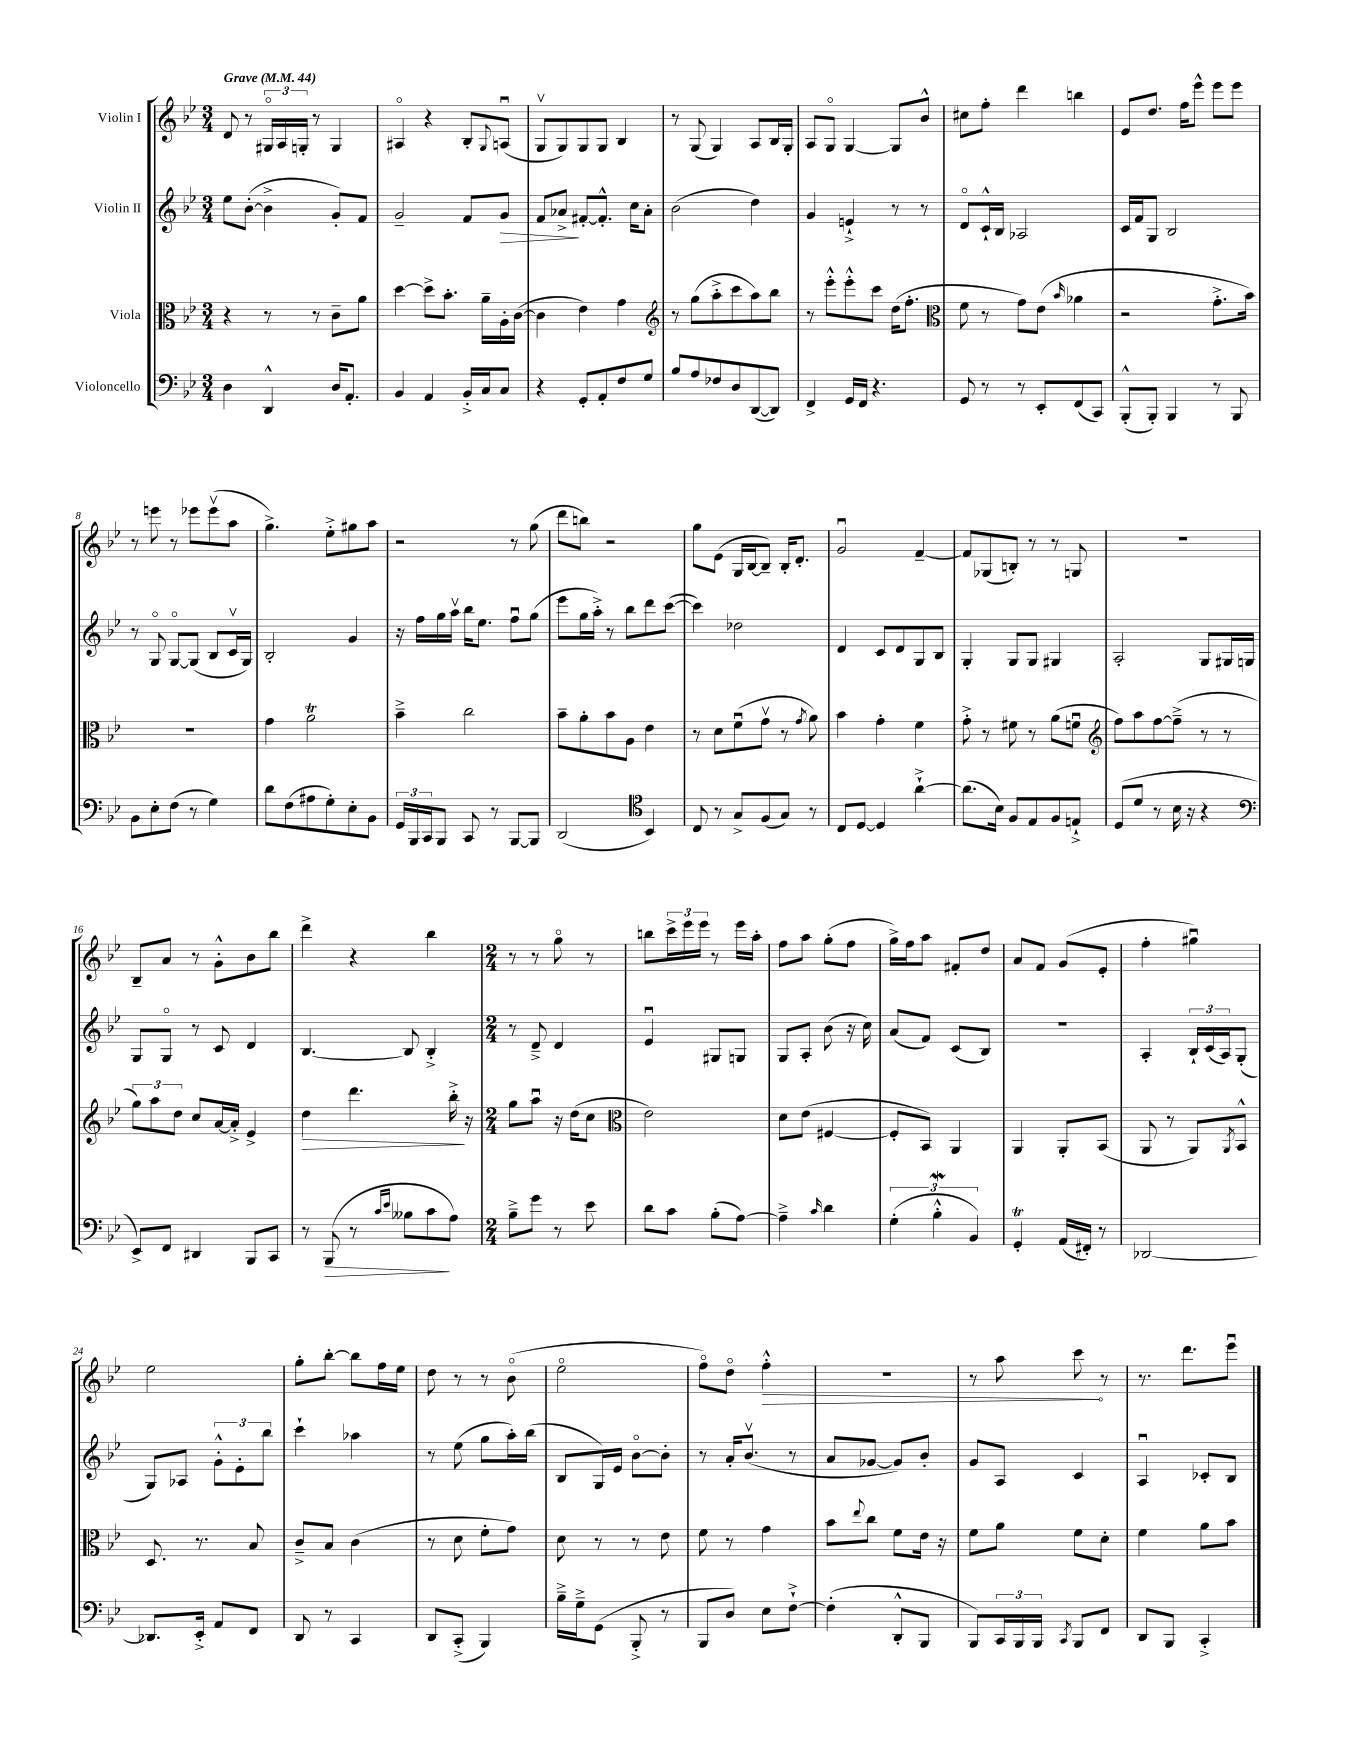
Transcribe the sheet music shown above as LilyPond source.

<<
\new StaffGroup <<
\new Staff = "s0" \with { instrumentName = "Violin I" } {
    \clef treble \key bes \major \numericTimeSignature \time 3/4 \tempo "Grave" 4 = 44
    d'8 r8 \tuplet 3/2 { gis16\flageolet a16 g16-. } r8 g4 |
    ais4\flageolet r4 bes8-. \appoggiatura { g8 } a8\downbow( |
    g8\upbow g8) g8 g8 bes4 |
    r8 g8( g4) a8 bes16 g16-. |
    a8 g8\flageolet g4~ g8 bes'8-^ |
    cis''8 f''8-. d'''4 b''4 |
    ees'8 d''8. f''16 ees'''8-^ ees'''8 ees'''8 |
    r8 e'''8 r8 ees'''8 ees'''8\upbow( a''8 |
    g''4.->) ees''8-.-> gis''8 a''8 |
    r2 r8 g''8( |
    d'''8 b''8) r2 |
    g''8 ees'8( g16 bes16~ bes8--) bes16-. d'8.-. |
    g'2\downbow f'4~-- |
    f'8 ges8( b8-.) r8 r8 g8 |
    R2. |
    bes8-- a'8 r8 g'8-.-^ bes'8 bes''8 |
    d'''4-> r4 bes''4 |
    \numericTimeSignature \time 2/4 r8 r8 g''8\flageolet r8 |
    b''8 \tuplet 3/2 { c'''16-> ees'''16 ees'''16 } r8 ees'''16 a''16-. |
    f''8 a''8 g''8-.( f''8 |
    g''16->) f''16 a''8 fis'8-. d''8 |
    a'8 f'8 g'8( ees'8-. |
    f''4-. gis''4\downbow) |
    ees''2 |
    g''8-. bes''8~-. bes''8 f''16 ees''16 |
    d''8 r8 r8 bes'8\flageolet( |
    ees''2\flageolet |
    f''8\flageolet) d''8\flageolet \once \override Hairpin.circled-tip = ##t f''4-.-^\> |
    R2 |
    r8 a''8 c'''8\! r8 |
    r8. d'''8. ees'''8\downbow \bar "|." |
}
\new Staff = "s1" \with { instrumentName = "Violin II" } {
    \clef treble \key bes \major \numericTimeSignature \time 3/4
    ees''8 bes'8~-.( bes'4-> g'8-.) f'8 |
    g'2-- f'8 g'8\> |
    f'8 aes'8->\! fis'8~-. fis'8.-.-^ c''16 aes'8-. |
    bes'2( d''4) |
    g'4 e'4-!-> r8 r8 |
    d'8\flageolet c'16-!-^ bes16 aes2 |
    c'16 f'16 g8 bes2 |
    r8 g8\flageolet g8~\flageolet g8( bes8 c'16\upbow g16) |
    bes2-. g'4 |
    r16 f''16 g''16 a''16\upbow bes''16 ees''8. f''8\downbow g''8( |
    ees'''8 g''16 a''16-.->) r8 bes''8 d'''8 c'''8~( |
    c'''4) des''2 |
    d'4 c'8 d'8 g8 bes8 |
    g4-. g8 g8 gis4 |
    a2-. g8 gis16 g16 |
    g8 g8\flageolet r8 c'8 d'4 |
    bes4.~ bes8 bes4-.-> |
    \numericTimeSignature \time 2/4 r8 d'8---> d'4 |
    ees'4\downbow gis8 g8 |
    g8 a8-. bes'8( r16 c''16) |
    a'8( f'8) c'8( bes8) |
    r2 |
    a4-. \tuplet 3/2 { bes16-! c'16( a16) } g8-.( |
    g8) aes8 \tuplet 3/2 { g'8-.-^ ees'8-. bes''8 } |
    c'''4-! aes''4 |
    r8 ees''8( g''8 a''16-.) bes''16( |
    bes8 g16) ees'16 bes'8~\flageolet bes'8-. |
    r8 a'16-. bes'8.\upbow( r8 |
    a'8 ges'8~ ges'8) bes'8-. |
    g'8 a8 c'4 |
    a4\downbow ces'8-. bes8 \bar "|." |
}
\new Staff = "s2" \with { instrumentName = "Viola" } {
    \clef alto \key bes \major \numericTimeSignature \time 3/4
    r4 r8 r8 c'8-- a'8 |
    d''4~ d''8-> bes'8.-. a'16-- a16-. c'16~( |
    c'4 ees'4) g'4 |
    \clef treble r8 g''8( a''8-.-> c'''8 a''8) bes''8 |
    r8 ees'''8-.-^ ees'''8-.-^ c'''8 d''16( f''8.-. |
    \clef alto f'8 r8 g'8) ees'8( \grace { bes'16 } aes'4 |
    r2 g'8.-.-> bes'16) |
    R2. |
    g'4 a'2\trill |
    bes'4---> c''2 |
    bes'8-- a'8-. bes'8 a8 ees'4 |
    r8 d'8 f'8\downbow( g'8\upbow r8 \acciaccatura { g'8 } a'8) |
    bes'4 g'4-. f'4 |
    g'8-.-> r8 fis'8 r8 a'8( f'8\downbow |
    \clef treble f''8) a''8 f''8~ f''8--->( r8 r8 |
    \tuplet 3/2 { g''8) a''8 d''8 } c''8 a'16~ a'16-.-> ees'4-> |
    d''4\> d'''4. bes''16-.->\! r16 |
    \numericTimeSignature \time 2/4 g''8 a''8\downbow r16 d''16( c''8 |
    \clef alto ees'2) |
    d'8 ees'8( fis4~ |
    fis8-. bes,8) a,4 |
    a,4 a,8-. bes,8( |
    a,8 r8 a,8) \acciaccatura { a,8 } bes,8-^ |
    d8. r8. bes8 |
    c'8---> bes8 c'4( |
    r8 d'8 f'8-. g'8) |
    d'8 r8 r8 ees'8 |
    f'8 r8 g'4 |
    bes'8 \appoggiatura { ees''8 } c''8 f'8 ees'16 r16 |
    f'8 a'8 f'8 d'8-. |
    f'4 a'8 bes'8 \bar "|." |
}
\new Staff = "s3" \with { instrumentName = "Violoncello" } {
    \clef bass \key bes \major \numericTimeSignature \time 3/4
    d4 d,4-^ d16 a,8.-. |
    bes,4 a,4 bes,16-.-> c16 c8 |
    r4 g,8-. a,8-. f8 g8 |
    bes8 a8 fes8 d8 d,8~( d,8) |
    f,4-> g,16 f,16 r4. |
    g,8 r8 r8 ees,8-. f,8( c,8) |
    bes,,8-.-^( bes,,8-.) bes,,4 r8 bes,,8 |
    bes,8 ees8-. f8( r8 g4) |
    d'8 f8( ais8 g8-.) ees8-. bes,8 |
    \tuplet 3/2 { g,16 bes,,16 c,16 } bes,,8 c,8 r8 bes,,8~ bes,,8 |
    d,2( \clef tenor bes,4) |
    c8 r8 g8-> f8( g8) r8 |
    c8 d8~ d4 a'4~-!-> |
    a'8.( bes16) f8 ees8 f8 e8-!-> |
    d8( d'8 r8 bes16 r16 r4 |
    \clef bass ees,8->) f,8 dis,4 bes,,8 c,8 |
    r8 bes,,8\>( r8 \grace { c'16 ees'16 } beses8 c'8\! a8) |
    \numericTimeSignature \time 2/4 bes8---> g'8 r8 ees'8 |
    d'8 c'8 bes8-.( a8~) |
    a4---> \grace { c'16 } d'4 |
    \tuplet 3/2 { g4-.( bes4-.-^\mordent bes,4) } |
    g,4-.\trill a,16( fis,16-.) r8 |
    des,2~ |
    des,8. ees,16-.-> a,8 f,8 |
    d,8 r8 c,4 |
    d,8 c,8-.->( bes,,4) |
    bes16---> g16---> g,8( bes,,8-.-> r8 |
    bes,,8 d8) ees8 f8~-!-> |
    f4-.( d,8-.-^ bes,,8 |
    bes,,8) \tuplet 3/2 { c,16 bes,,16 bes,,16 } \acciaccatura { c,8 } bes,,8 f,8 |
    d,8 bes,,8 c,4-.-> \bar "|." |
}
>>
>>
